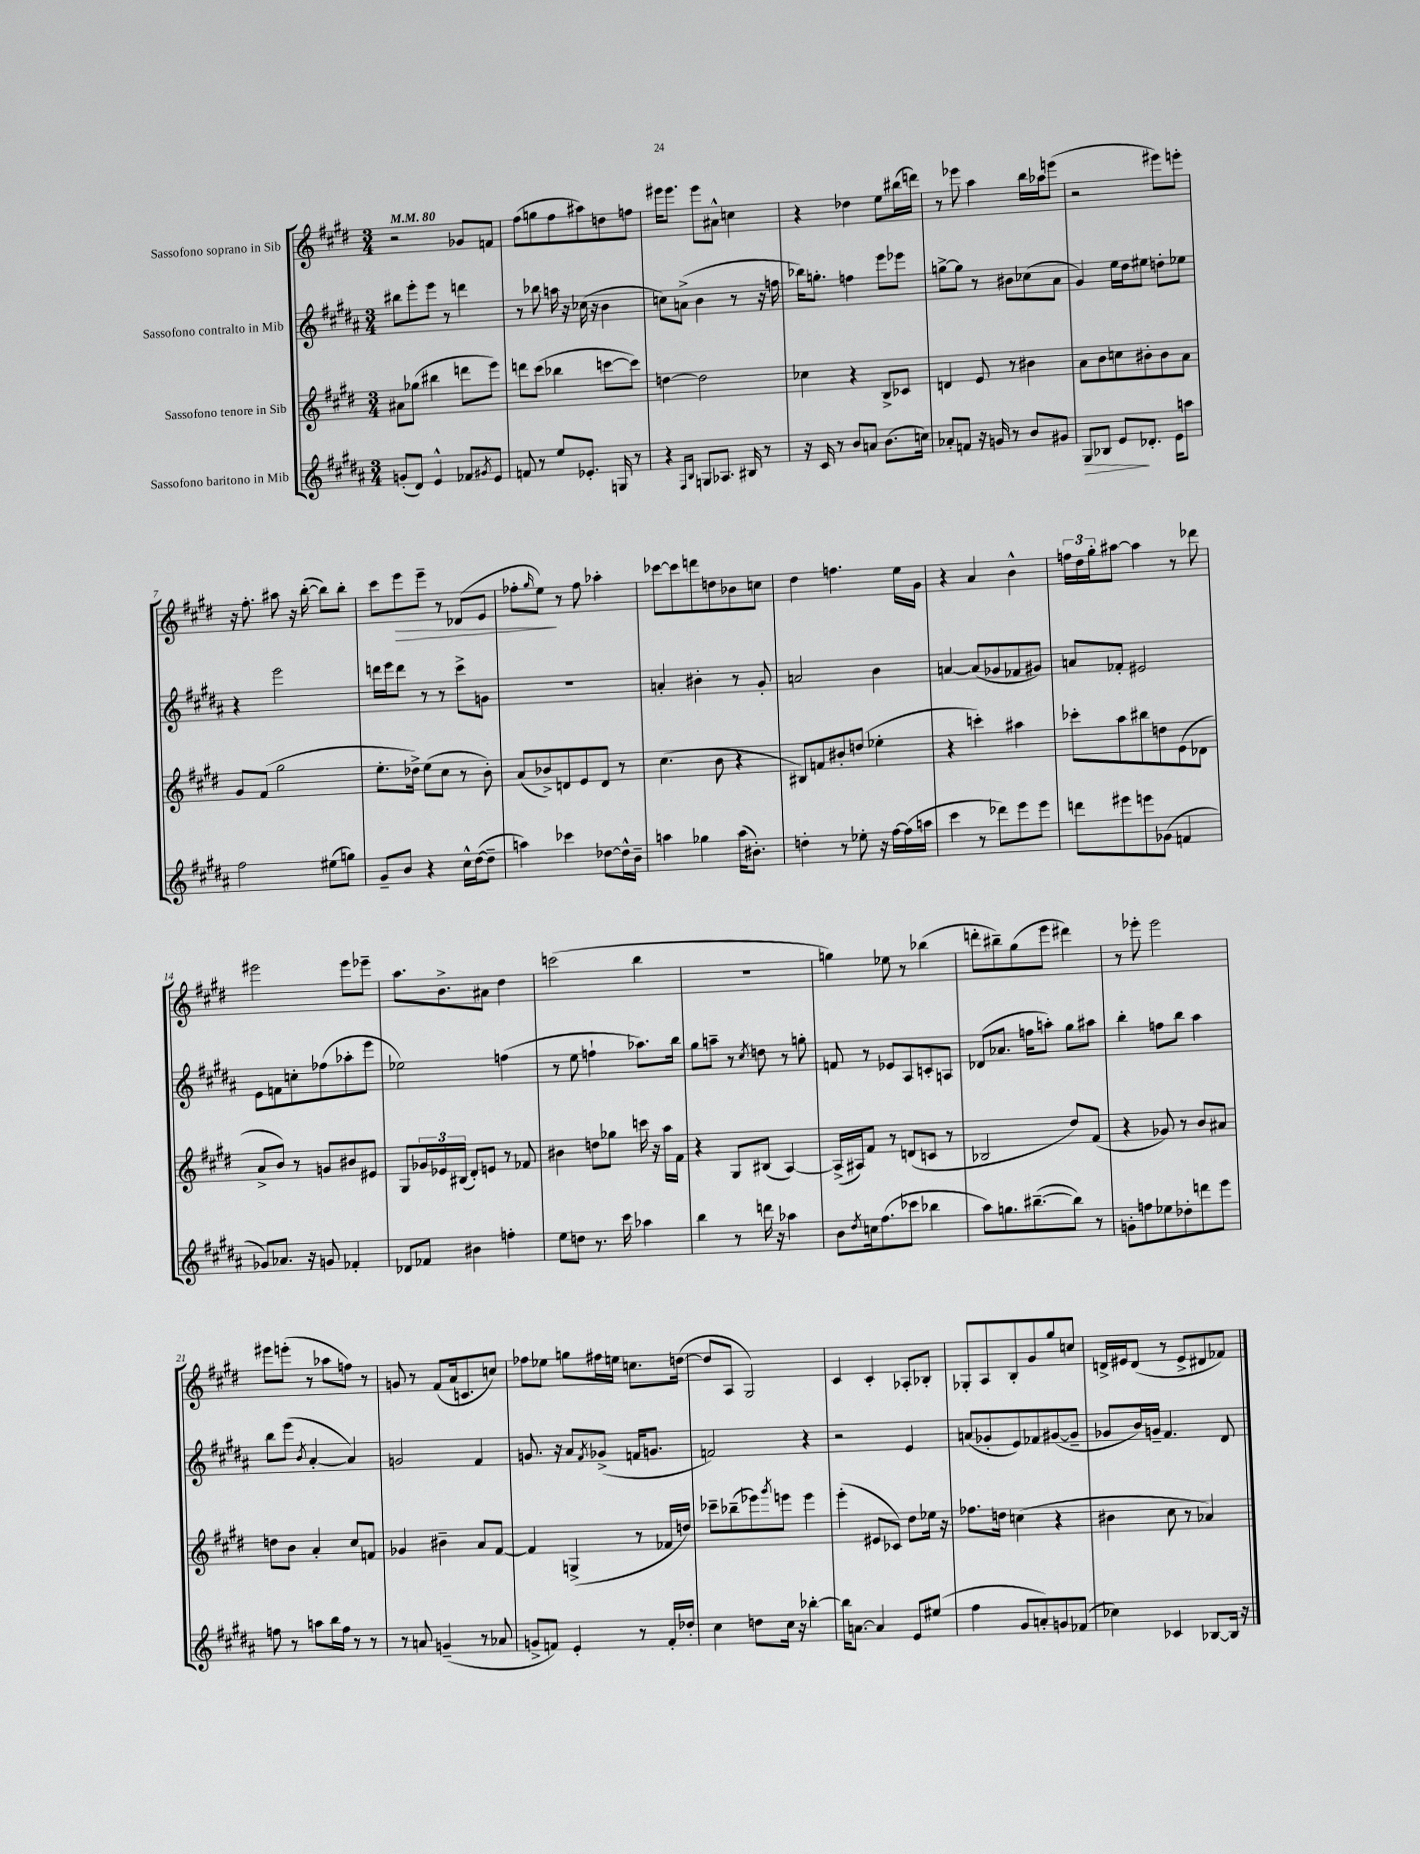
<<
\new StaffGroup <<
\new Staff = "s0" \with { instrumentName = "Sassofono soprano in Sib" } {
    \clef treble \key e \major \numericTimeSignature \time 3/4 \tempo 4 = 80
    r2 ges'8 f'8 |
    fis''8( g''8 fis''8 ais''8) d''8 f''8 |
    eis'''16 eis'''8. eis'''8 ais'8-^ c''4 |
    r4 des''4 e''8 bis''16( d'''16) |
    r8 ees'''8 a''4 b''16 aes''16 e'''8( |
    r2 eis'''8) e'''8-. |
    r16 fis''8.-. ais''8 r16 b''16~-.( b''8) b''8-. |
    cis'''8 e'''8\> e'''8-- r8 des'8( e'8 |
    fes''8-. \grace { gis''16 } e''8\!) r8 fes''8 aes''4-. |
    ces'''8~ ces'''8 d'''8 d''8 bes'8 c''8 |
    dis''4 f''4. e''16 gis'16 |
    r4 a'4 b'4-^ |
    \tuplet 3/2 { f''16 dis''16 gis''16-. } ais''8~ ais''4 r8 des'''8 |
    eis'''2 eis'''8 ees'''8-- |
    a''8. b'8.-> ais'8 dis''4 |
    c'''2( b''4 |
    R2. |
    g''4) ees''8 r8 bes''4( |
    d'''8-. bis''8--) gis''8( e'''8 dis'''4) |
    r8 ees'''8-. ees'''2 |
    eis'''8 e'''8-.( r8 aes''8 f''8) r8 |
    g'8 r8 fis'8( a'16 c'8. c''8) |
    fes''8 ees''8 g''8 fis''16 e''16 c''8. d''16~( |
    d''8 a8 gis2) |
    cis'4 cis'4-. aes8-. bes8-. |
    ges8-. a8 b8-. gis'8 gis''8 c''8 |
    d'16-> eis'16 d'8( r8 eis'8-> dis'8 fes'8) \bar "|." |
}
\new Staff = "s1" \with { instrumentName = "Sassofono contralto in Mib" } {
    \clef treble \key b \major \numericTimeSignature \time 3/4
    bis''8 e'''8-. e'''8 r8 d'''4 |
    r8 bes''8 a''16 r16 ces''16( r16 b'4 |
    c''8) a'8->( b'4 r8 r16 f''16 |
    bes''16) g''8.-. f''4 e'''8 ees'''8 |
    g''8~-> g''8 r8 bis'8 ces''8( ais'8 |
    gis'4) e''16 dis''16 eis''8 d''8-. ees''8 |
    r4 e'''2 |
    d'''16 e'''16 d'''8 r8 r8 cis'''8-> g'8 |
    R2. |
    a'4-. bis'4-. r8 gis'8-. |
    a'2 b'4 |
    a'4~ a'8( ges'8 fes'8 gis'8) |
    a'8 fes'8-. eis'2 |
    e'8 f'8 c''8-. fes''8( aes''8-. e'''8 |
    ees''2) f''4( |
    r8 e''8 f''4-! aes''8.) b''16 |
    gis''8 a''8-- r8 \acciaccatura { cis''8 } d''8 r8 g''8-. |
    f'8 r8 ees'8 ais8 c'8-. a8 |
    des'8( aes'8. f''16 a''8-.) gis''8 ais''8 |
    b''4-. f''8 b''8 ais''4 |
    b''8 e'''8( \acciaccatura { b'8 } ais'4~-. ais'4) |
    g'2 fis'4 |
    g'8. r16 ais'8 \acciaccatura { fis'8 } ges'8->( f'16 g'8. |
    f'2) r4 |
    r2 e'4 |
    a'8( ges'8-. e'8) fes'8 gis'8~( gis'8-- |
    ges'8 b'16) g'16-- fis'4. dis'8 \bar "|." |
}
\new Staff = "s2" \with { instrumentName = "Sassofono tenore in Sib" } {
    \clef treble \key e \major \numericTimeSignature \time 3/4
    ais'8 ges''8( bis''4 d'''8 e'''8) |
    d'''8 cis'''8( bes''4 c'''8~ c'''8) |
    d''4~ d''2 |
    ces''4 r4 b8-> ces'8 |
    d'4 e'8 r8 bis'4 |
    a'8 b'8 c''8 bis'8-. bis'8 a'8 |
    gis'8 fis'8( gis''2 |
    e''8.-. des''16->) e''8( cis''8 r8 b'8-.) |
    a'8( bes'8->) d'8 e'8 d'8 r8 |
    cis''4.( b'8 r4 |
    bis8) f'8 bis'8-. d''8( ees''4-. |
    r4 c'''4-.) ais''4 |
    ces'''8-. a''8 bis''8 d''8 e'8( des'8 |
    a'8-> b'8) r8 g'8 bis'8 eis'8 |
    gis8 \tuplet 3/2 { ges'16 ees'16 bis16( } dis'8-.) e'8 r8 fes'8 |
    bis'4 d''8 ges''8 c'''16 r16 a''16 fis'16 |
    r4 gis8 bis8( a4~) |
    a16->( ais16) fis'8 r8 d'8( c'8 r8 |
    bes2 dis''8) fis'8( |
    r4 ges'8) r8 b'8 ais'8 |
    d''8 b'8 a'4-. cis''8 f'8 |
    ges'4 bis'4-- a'8 fis'8~ |
    fis'4 g4->( r8 fes'16 d''16) |
    ces'''8-- bes''8--( ees'''8) \acciaccatura { gis'''8 } e'''8 e'''4 |
    e'''4-.( eis'8 ces'8) dis''8 ees''16 r16 |
    fes''8. d''16 c''4( r4 |
    bis'4 cis''8 r8 aes'4) \bar "|." |
}
\new Staff = "s3" \with { instrumentName = "Sassofono baritono in Mib" } {
    \clef treble \key b \major \numericTimeSignature \time 3/4
    g'8-.( dis'8) e'4-^ fes'8 \acciaccatura { gis'8 } e'8 |
    f'8 r8 e''8 ees'8.-. g16 r8 |
    r4 \grace { fis16 b16 } g8 aes8. bis16 r8 |
    r16 cis'16 r8 b'8 a'8 b'8.( c''16) |
    aes'8-. f'8 r16 g'16 r8 b'8 gis'8 |
    gis8\> bes8 e'8\! des'8.-. e'16 a''8 |
    fis''2 eis''8( g''8) |
    gis'8-- b'8 r4 cis''16-^ dis''16~( dis''8-- |
    a''4) ces'''4 des''8~ des''16-^ b'16-- |
    a''4 ges''4 a''16( bis'8.-.) |
    d''4-. r8 ees''8-. r16 fis''16~ fis''16( a''16 |
    cis'''4 r8 des'''8) e'''8 e'''8 |
    d'''8 eis'''8 e'''8 ges'8( f'4 |
    ges'8) aes'8. r16 g'8 fes'4-. |
    des'8 fes'8 bis'4 f''4-. |
    e''8 d''8 r8. cis'''16 aes''4 |
    b''4 r8 d'''16 r16 aes''4 |
    b'8 \acciaccatura { dis''8 } c''16 fis''8.( ces'''8 bes''4 |
    ais''8) g''8. bis''8.~--( bis''8) r8 |
    g'8-. f''8 ees''8 des''8-. d'''8 e'''8 |
    f''8 r8 a''8 b''16 f''16 r8 r8 |
    r8 a'8 g'4--( r8 aes'8 |
    g'8-> f'8) e'4-. r8 f'16-. des''16-. |
    cis''4 d''8 cis''16 r16 bes''4~-. |
    bes''16 a'8.~ a'4 e'8 eis''8( |
    fis''4 gis'8 a'8-.) g'8 fes'8( |
    ces''4) ces'4 bes8~ bes16 r16 \bar "|." |
}
>>
>>
